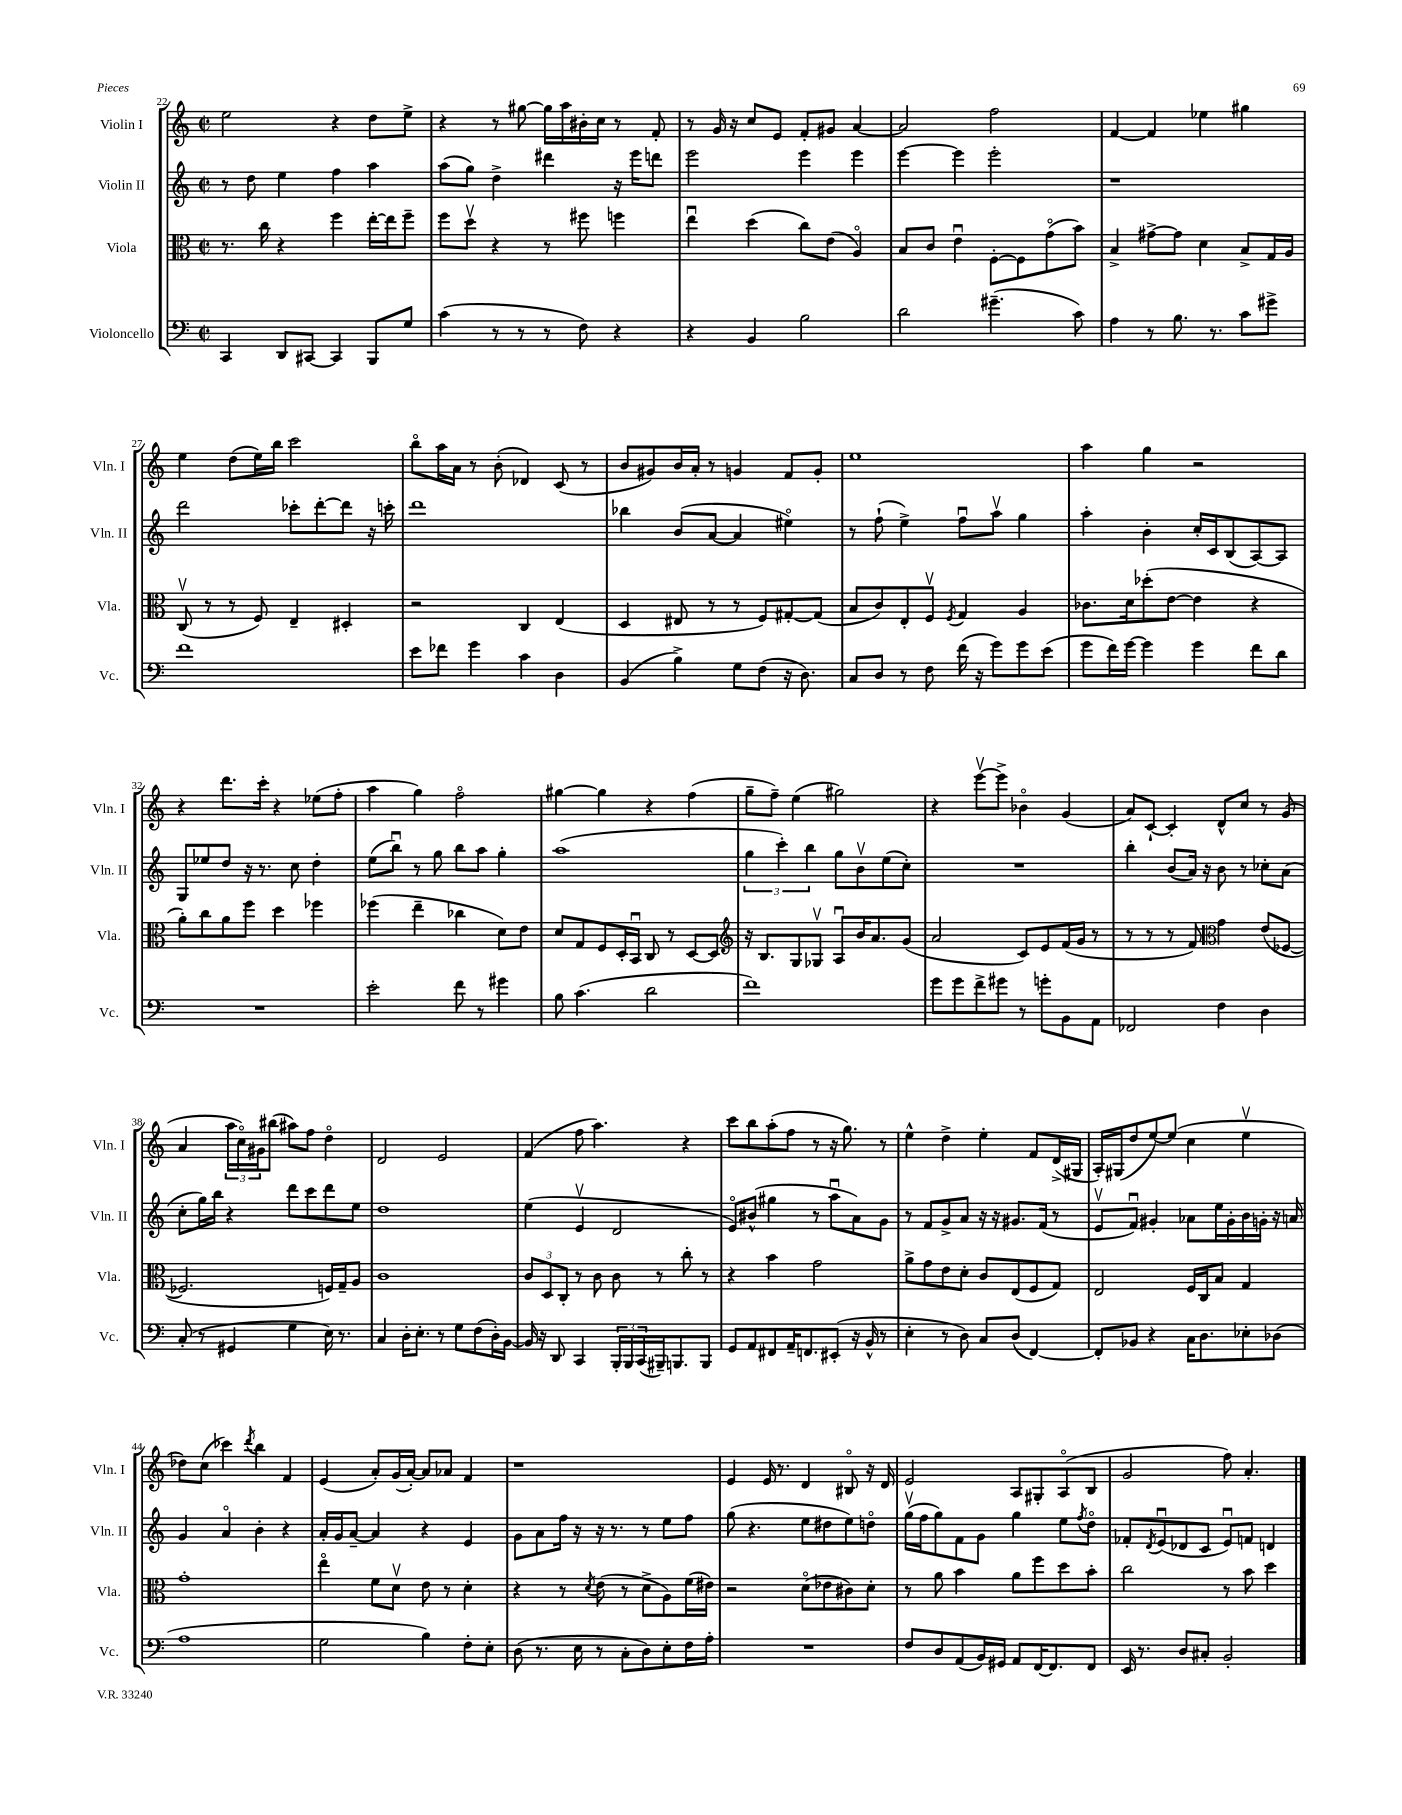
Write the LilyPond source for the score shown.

<<
\new StaffGroup <<
\new Staff = "s0" \with { instrumentName = "Violin I" shortInstrumentName = "Vln. I" } {
    \clef treble \key c \major \defaultTimeSignature \time 2/2
    e''2 r4 d''8 e''8-> |
    r4 r8 gis''8~ gis''16 a''16 bis'16-. c''16 r8 f'8-. |
    r8 g'16 r16 c''8 e'8 f'8-. gis'8 a'4~ |
    a'2 f''2 |
    f'4~ f'4 ees''4 gis''4 |
    e''4 d''8( e''16) b''16 c'''2 |
    b''8\flageolet a''16 a'16 r8 b'8-.( des'4) c'8( r8 |
    b'8 gis'8) b'16 a'16-. r8 g'4 f'8 g'8-. |
    e''1 |
    a''4 g''4 r2 |
    r4 d'''8. c'''16-. r4 ees''8( f''8-. |
    a''4 g''4) f''2\flageolet |
    gis''4~ gis''4 r4 f''4( |
    g''8-- f''8--) e''4( gis''2) |
    r4 e'''8~\upbow e'''8-> bes'4\flageolet g'4( |
    a'8) c'8~-! c'4-. d'8-^ c''8 r8 g'8( |
    a'4 \tuplet 3/2 { a''16 c''16\flageolet) gis'16 } bis''8( ais''8) f''8 d''4\flageolet |
    d'2 e'2 |
    f'4( f''8 a''4.) r4 |
    c'''8 b''8 a''8-.( f''8 r8 r16 g''8.) r8 |
    e''4-^ d''4-> e''4-. f'8 d'16->( gis16 |
    a16-.) gis16( d''8 e''8~) e''8( c''4 e''4\upbow |
    des''8) c''8( ces'''4) \acciaccatura { d'''8 } b''4 f'4 |
    e'4( a'8-.) g'16( a'16~-.) a'8 aes'8 f'4 |
    r1 |
    e'4 e'16 r8. d'4 bis8\flageolet r16 d'16 |
    e'2 a8 gis8-. a8\flageolet( b8 |
    g'2 f''8) a'4.-. \bar "|." |
}
\new Staff = "s1" \with { instrumentName = "Violin II" shortInstrumentName = "Vln. II" } {
    \clef treble \key c \major \defaultTimeSignature \time 2/2
    r8 d''8 e''4 f''4 a''4 |
    a''8( g''8) d''4-> dis'''4 r16 e'''16 d'''8 |
    e'''2 e'''4 e'''4 |
    e'''4~ e'''4 e'''2-. |
    r1 |
    d'''2 ces'''8-. d'''8~-. d'''8 r16 c'''16-. |
    d'''1 |
    bes''4 b'8( a'8~ a'4 eis''4\flageolet) |
    r8 f''8-!( e''4->) f''8\downbow a''8\upbow g''4 |
    a''4-. b'4-. c''16-. c'16 b8( a8~) a8 |
    g8 ees''8 d''8 r16 r8. c''8 d''4-. |
    e''8( b''8\downbow) r8 g''8 b''8 a''8 g''4-. |
    a''1( |
    \tuplet 3/2 { g''4 c'''4-.) b''4 } g''8 b'8\upbow e''8( c''8-.) |
    R1 |
    b''4-. b'8( a'16) r16 b'8 r8 ces''8-. a'8( |
    c''8-. g''16) b''16 r4 d'''8 c'''8 d'''8 e''8 |
    d''1 |
    e''4( e'4\upbow d'2 |
    e'8\flageolet) bis'8-^( gis''4 r8 a''8\downbow a'8) g'8 |
    r8 f'8 g'8-> a'8 r16 r16 gis'8. f'16( r8 |
    e'8\upbow f'8\downbow) gis'4-. aes'8 e''16 gis'16-. b'16 g'16-. r16 a'16 |
    g'4 a'4\flageolet b'4-. r4 |
    a'16-. g'16 a'8~-- a'4 r4 e'4 |
    g'8 a'8 f''16 r16 r16 r8. r8 e''8 f''8 |
    g''8( r4. e''8 dis''8 e''8) d''8\flageolet |
    g''16\upbow( f''16 g''8) f'8 g'8 g''4 e''8 \acciaccatura { f''8 } d''8\flageolet |
    fes'8-. \acciaccatura { d'8 } e'8\downbow( des'8 c'8 e'8\downbow) f'8 d'4 \bar "|." |
}
\new Staff = "s2" \with { instrumentName = "Viola" shortInstrumentName = "Vla." } {
    \clef alto \key c \major \defaultTimeSignature \time 2/2
    r8. c''16 r4 f''4 e''16~-. e''16 f''8-- |
    f''8 d''8\upbow r4 r8 fis''8 f''4 |
    e''4\downbow d''4( c''8) e'8( a4\flageolet) |
    b8 c'8 e'4\downbow f8~-. f8 g'8\flageolet( b'8) |
    b4-> gis'8~-> gis'8 d'4 b8-> g16 a16 |
    c8\upbow( r8 r8 f8) e4-- dis4-. |
    r2 c4 e4( |
    d4 eis8 r8 r8 f8) gis8~-. gis8( |
    b8 c'8) e8-. f8\upbow \acciaccatura { f8 } g4 a4 |
    ces'8. d'16 des''8-.( e'8~ e'4 r4 |
    a'8-.) c''8 a'8 f''8 d''4 fes''4 |
    fes''4( e''4-- ces''4 d'8) e'8 |
    d'8 g8 f8 d16-. b,16\downbow c8 r8 d8~ d8 |
    \clef treble r16 b8. g8 ges8\upbow a8\downbow b'16 a'8. g'8( |
    a'2 c'8) e'8 f'16( g'16 r8 |
    r8 r8 r8 f'8) \clef alto g'4 e'8( fes8~ |
    fes2. f16) g16-- a8 |
    c'1 |
    \tuplet 3/2 { c'8 d8 c8-. } r8 c'8 c'8 r8 c''8-. r8 |
    r4 b'4 g'2 |
    a'8-> g'8 e'8 d'8-. c'8 e8( f8 g8) |
    e2 f16 c16 b8 g4 |
    g'1-. |
    e''4\flageolet f'8 d'8\upbow e'8 r8 d'4-. |
    r4 r8 \acciaccatura { d'8 } e'8( r8 d'8-> a8) f'16( eis'16) |
    r2 d'8\flageolet( ees'8 cis'8) d'8-. |
    r8 a'8 b'4 a'8 f''8 d''8 b'8-. |
    c''2 r8 b'8 d''4 \bar "|." |
}
\new Staff = "s3" \with { instrumentName = "Violoncello" shortInstrumentName = "Vc." } {
    \clef bass \key c \major \defaultTimeSignature \time 2/2
    c,4 d,8 cis,8~ cis,4 b,,8 g8 |
    c'4( r8 r8 r8 f8) r4 |
    r4 b,4 b2 |
    d'2 gis'4.--( c'8) |
    a4 r8 b8. r8. c'8 gis'8-> |
    f'1 |
    e'8 fes'8 g'4 c'4 d4 |
    b,4( b4->) g8 f8( r16 d8.) |
    c8 d8 r8 f8 f'16( r16 g'8) g'8 e'8( |
    g'8 f'16) g'16~ g'4 g'4 f'8 d'8 |
    R1 |
    e'2-. f'8 r8 gis'4 |
    b8 c'4.( d'2 |
    f'1) |
    g'8 g'8 f'8-> gis'8 r8 g'8-. b,8 a,8 |
    fes,2 f4 d4 |
    c8-.( r8 gis,4 g4 e16) r8. |
    c4 d16-. e8.-. r8 g8 f8( d16-.) b,16~ |
    b,16 r16 d,8 c,4 \tuplet 3/2 { b,,16-. b,,16 c,16( } bis,,16--) b,,8. b,,8 |
    g,8 a,8 fis,8 a,16-- f,8. eis,8-.( r16 b,16-^ r8 |
    e4-. r8 d8) c8 d8( f,4~) |
    f,8-. bes,8 r4 c16 d8. ees8-. des8( |
    a1 |
    g2 b4) f8-. e8-. |
    d8( r8. e16 r8 c8-. d8) e8-. f16 a16-. |
    R1 |
    f8 d8 a,8( b,16) gis,16 a,8 f,16~ f,8. f,8 |
    e,16 r8. d8 cis8-. b,2-. \bar "|." |
}
>>
>>
\layout { \context { \Score currentBarNumber = #22 } }
